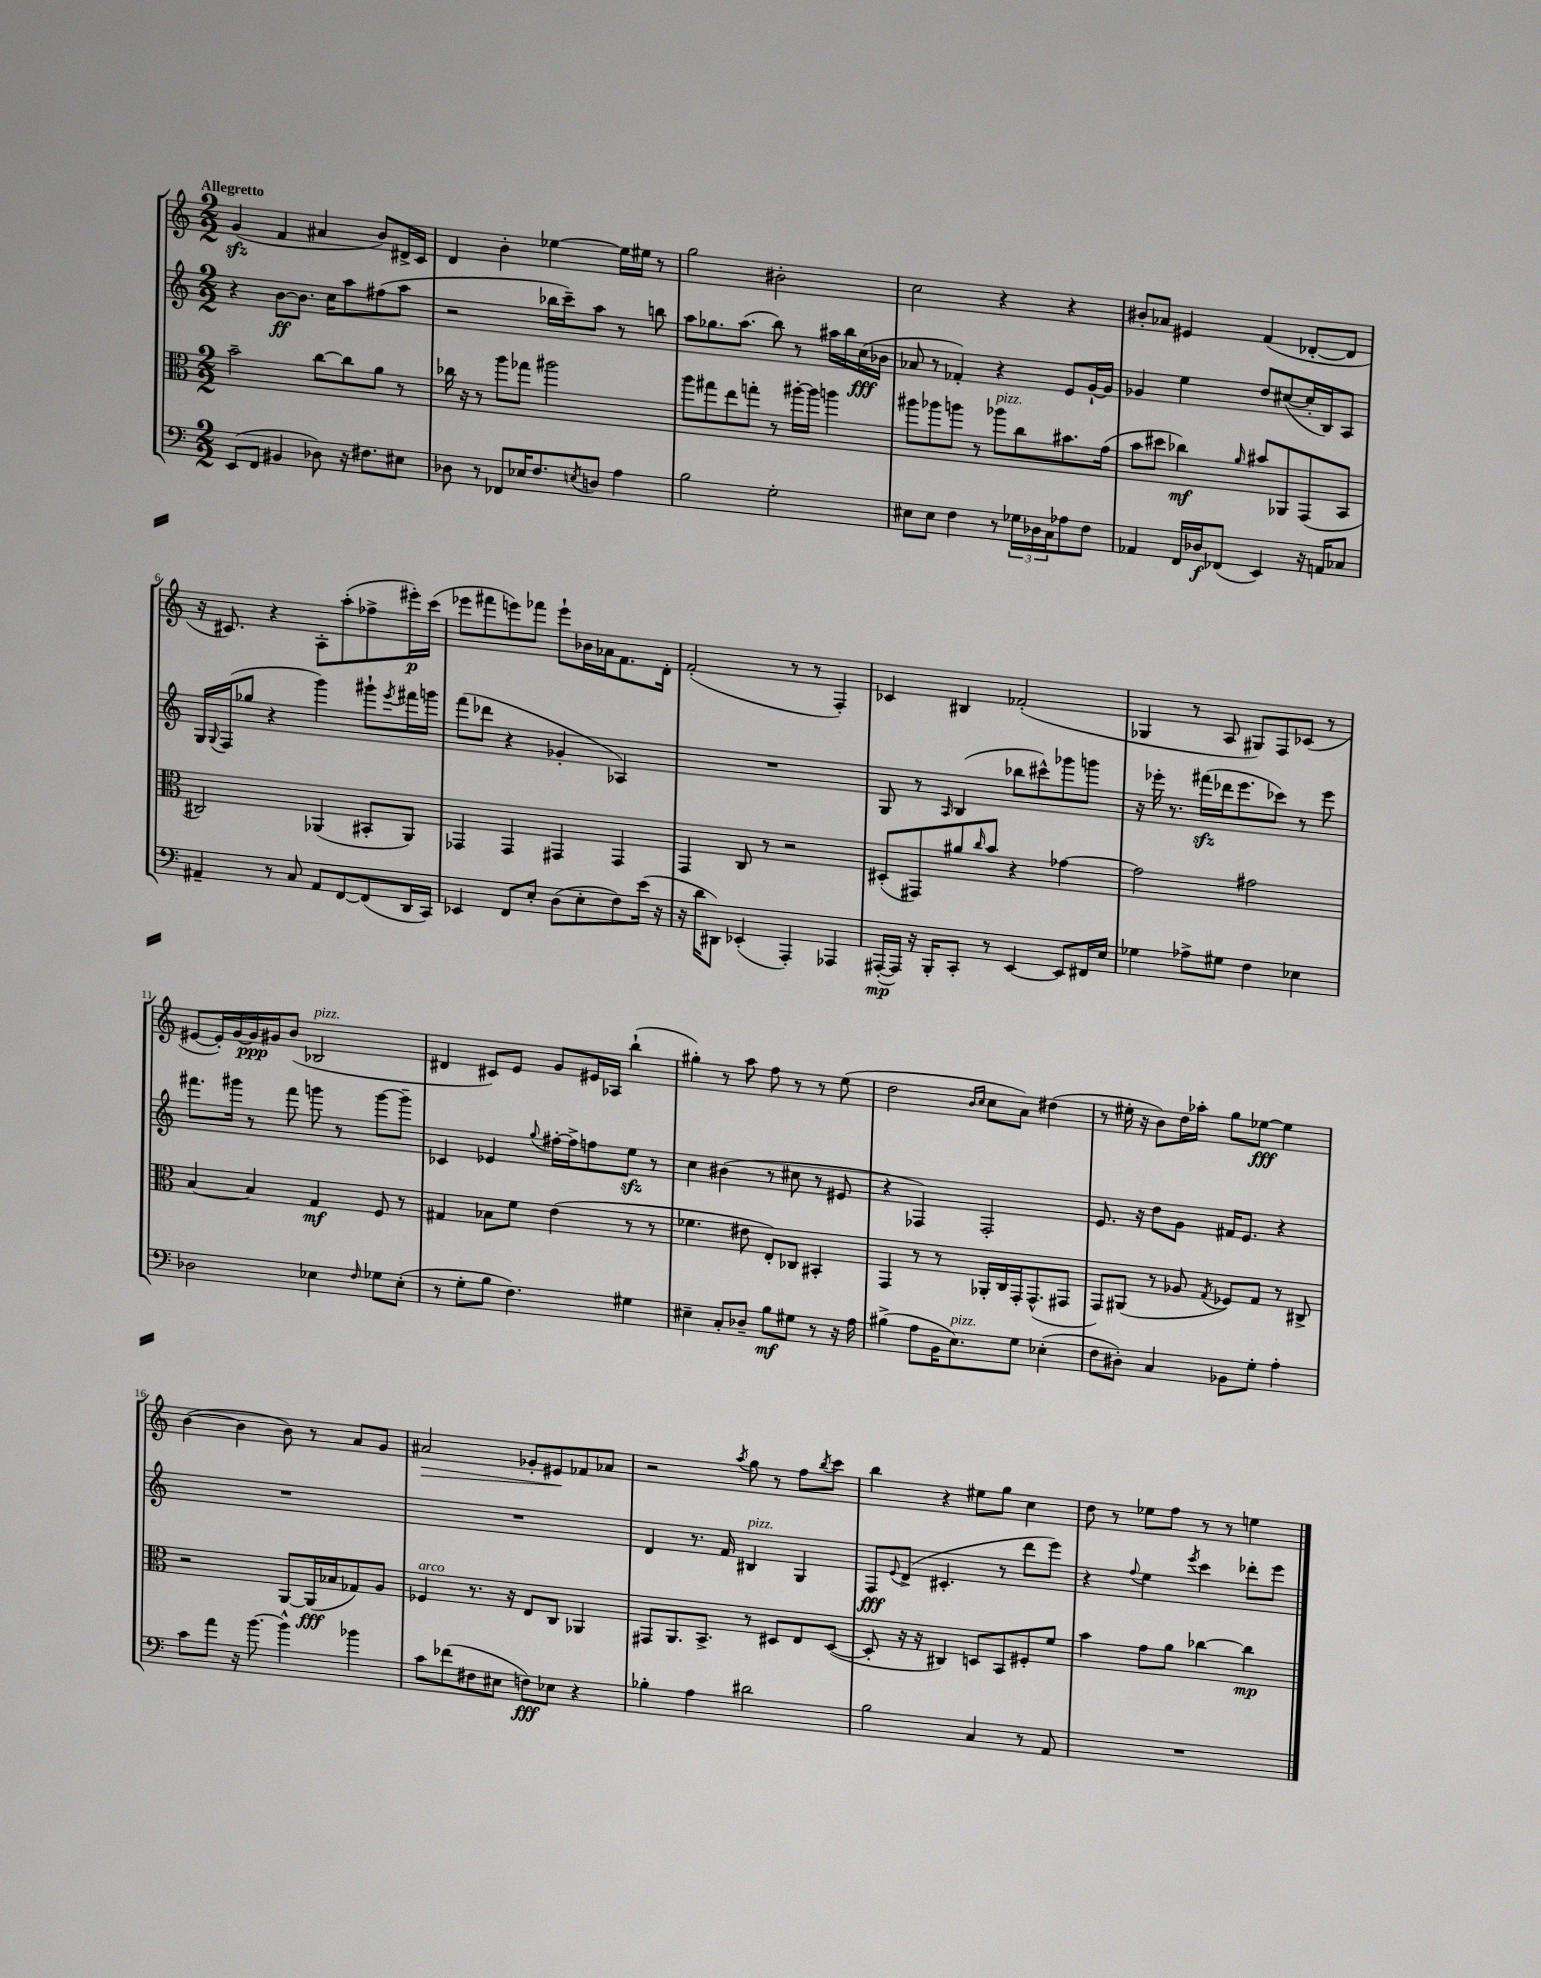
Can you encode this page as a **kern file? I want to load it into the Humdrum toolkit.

**kern	**kern	**kern	**kern
*staff4	*staff3	*staff2	*staff1
*clefF4	*clefC3	*clefG2	*clefG2
*k[]	*k[]	*k[]	*k[]
*M2/2	*M2/2	*M2/2	*M2/2
(8EE	2b~	4r	(4g
8FF	.	.	.
4BB#	.	[8b	4f
.	.	8.b]	.
8D-)	[8cc	.	4a#
.	.	16cc	.
16r	8cc]	8aa	.
8.F#	.	.	.
.	8a	(8ff#	8b)
8E#	8r	8aa	16d#^
.	.	.	16c
=	=	=	=
8D-	16cc-	2r	4d
.	16r	.	.
8r	8r	.	.
8FF-	8aa	.	4b'
16E-	8gg-	.	.
8.F	.	.	.
.	2aa#	16bb-	[4ee-
.	.	16ccc~)	.
8qE	.	.	.
8D	.	8aa	.
4A	.	8r	16ee-]
.	.	.	16ee#
.	.	8bb	8r
=	=	=	=
2B	8aa	8aa	2gg
.	8gg#	8.gg-	.
.	8ee	.	.
.	.	(8.aa	.
.	8gg'	.	.
2G'	8r	8bb)	2b#'
.	[16aa#'	8r	.
.	16aa#]	.	.
.	4aa	16aa#	.
.	.	16bb	.
.	.	(16cc	.
.	.	16b-	.
=	=	=	=
8E#	8aa#	8a-	2cc
8E#	8aa-	8r	.
4F	8aa	4f-')	.
.	8r	.	.
8r	8aa-	4r	4r
24G-	8cc	.	.
24D-	.	.	.
24C	.	.	.
8A-	8.b#	8e	4r
8F	.	[16g`	.
.	(16g	16g]	.
=	=	=	=
4AA-	8b	4g-	8b#'
.	8dd#	.	8a-
16FF	4cc-)	4ee	4e#
16D-	.	.	.
(8FF-	.	.	.
.	16qqa	.	.
4EE)	8b#	8dd	(4f
.	8AA-	([8cc#	.
16r	(8GG	16cc#']	[8d-'
16AA	.	16B)	.
8C-	8BB	8A	8d-]
=	=	=	=
4AA#~	2C#)	16G	16r
.	.	8qqG	.
.	.	(16F	8.c#)
.	.	8gg-	.
8r	.	4r	4r
8C	.	.	.
8AA#	(4AA-	4ggg)	8A'
[8FF	.	.	(8aa'
(8FF]	8BB#'	8ggg#`	8ff-^
.	.	8qeee	.
16DD	8AA-)	16fff#	16eee#')
16CC)	.	16ggg	(16ccc
=	=	=	=
4EE-	4GG-	(8fff	8eee-
.	.	8ddd-	8fff#
8FF	4GG-	4r	8eee)
8E'	.	.	8fff-
(8D	4GG#	4g-'	8eee`
8E'	.	.	16b-
.	.	.	16a-
8F)	4GG#	4A-)	8.f
(16e	.	.	.
16r	.	.	16d'
=	=	=	=
16r	4GG	1r	(2f'
16d	.	.	.
8DD#)	.	.	.
(4EE-'	8C	.	.
.	8r	.	.
4AAA')	2r	.	8r
.	.	.	8r
4AAA-	.	.	4F')
=	=	=	=
([16AAA#'	(8D#'	8G	4c-
16AAA#])	.	.	.
16r	8GG#)	8r	.
16BBB'	.	.	.
.	.	16qqA	.
8CC'	8a#	(4B	4B#
.	16qqcc	.	.
8r	8b	.	.
[4EE	4r	8bb-	(2f-'
.	.	8ccc#^^)	.
8EE]	[4g-	8ggg-	.
16FF#	.	8ggg	.
16E	.	.	.
=	=	=	=
4G-	2g-]	16r	4G-
.	.	16eee-'	.
.	.	8.r	.
8A-^	.	.	8r
.	.	(16fff#	.
8G#	.	16ddd-	8A
.	.	8.eee-	.
4F	2g#	.	8G#)
.	.	8ccc-)	8F
4E-	.	8r	(8c-
.	.	8eee-	8r
=	=	=	=
2D-	[4B	8.fff#	[8e#
.	.	.	16e#'])
.	.	16ggg#	[16g
.	4B]	8r	16g]
.	.	.	16g#
.	.	8fff#	(8b
4E-	4G	8ggg	2B-
.	.	8r	.
16qqF	.	.	.
8G-	8F	[8ggg	.
(8E-'	8r	8ggg~]	.
=	=	=	=
8r	4G#	4c-	4d#
8G'	.	.	.
8B	8B-	4e-	8c#)
4.F)	8f	.	8e
.	.	8qqgg	.
.	(4e	[16ff#'	8g
.	.	16ff#^]	.
.	.	8ff	16e#
.	.	.	16A-
4G#	8r	8ee	(4bb`
.	8r	8r	.
=	=	=	=
4E#~	4.f-	4cc	4gg#')
8C'	.	(4b#	8r
8D-~	8e#	.	8aa
8B	8E')	8r	8ff
8G#	8C-	8cc#	8r
8r	4BB#'	8r	8r
16r	.	8e#	(8ee
16A	.	.	.
=	=	=	=
(4B#^	4GG	4r	2dd
8A	8r	4F-)	.
16BB	8r	.	.
8.E)	.	.	.
.	.	.	16qqb
.	.	.	16qqcc
.	16AA-'	2F-'	8cc
.	16C	.	.
8G	16GG'	.	8a)
.	(8.GG^^	.	.
(4E-'	.	.	(4dd#
.	8GG#	.	.
=	=	=	=
8F	8GG)	8.e	8r
8D#')	(8AA#	.	16ee#'
.	.	16r	16r
4C	8r	8dd	8b)
.	8A-	8g	16dd
.	.	.	16aa-'
.	8qG	.	.
8BB-	8F-)	16f#	8gg
.	.	8.e	.
8G'	8G	.	[8ee-
4A'	8r	4r	4ee-]
.	8C#^	.	.
=	=	=	=
8c	2r	1r	([4b
8a	.	.	.
16r	.	.	4b]
[8.b	.	.	.
4b^^]	[8AA	.	8b)
.	(16AA]	.	8r
.	16B-	.	.
4b-	8G-)	.	8a
.	8A	.	8g
=	=	=	=
8c	4F-	1r	2a#
(8f-	.	.	.
8F#	8.r	.	.
8E#	.	.	.
.	16r	.	.
8F)	8E	.	8g-'
8E-	8C	.	8e#
4r	4AA-	.	8f-
.	.	.	8a-
=	=	=	=
4B-'	8GG#	4d	2r
.	8.AA	.	.
4A	.	8.r	.
.	8.BB^	.	.
.	.	16f	.
.	.	.	8qaa
2d#	8r	4B#	8gg
.	8D#	.	8r
.	8E	4G	8ff
.	.	.	8qbb
.	([8D#	.	8ccc
=	=	=	=
2B	8D#']	8F	4bb
.	.	8qqe	.
.	16r	(8d^	.
.	16r	.	.
.	4C#)	4.c#'	4r
4C	8D	.	8ee#
.	8BB	8r	8gg
8r	8F#'	8ddd	4cc
8AA	8f	8eee)	.
=	=	=	=
1r	4b	4r	8dd
.	.	.	8r
.	.	8qqff	.
.	8g	4ee	8ee-
.	8a	.	8ff
.	.	8qeee	.
.	[4cc-	4ccc	8r
.	.	.	8r
.	4cc-]	8ddd-'	4ee
.	.	8eee	.
==	==	==	==
*-	*-	*-	*-
